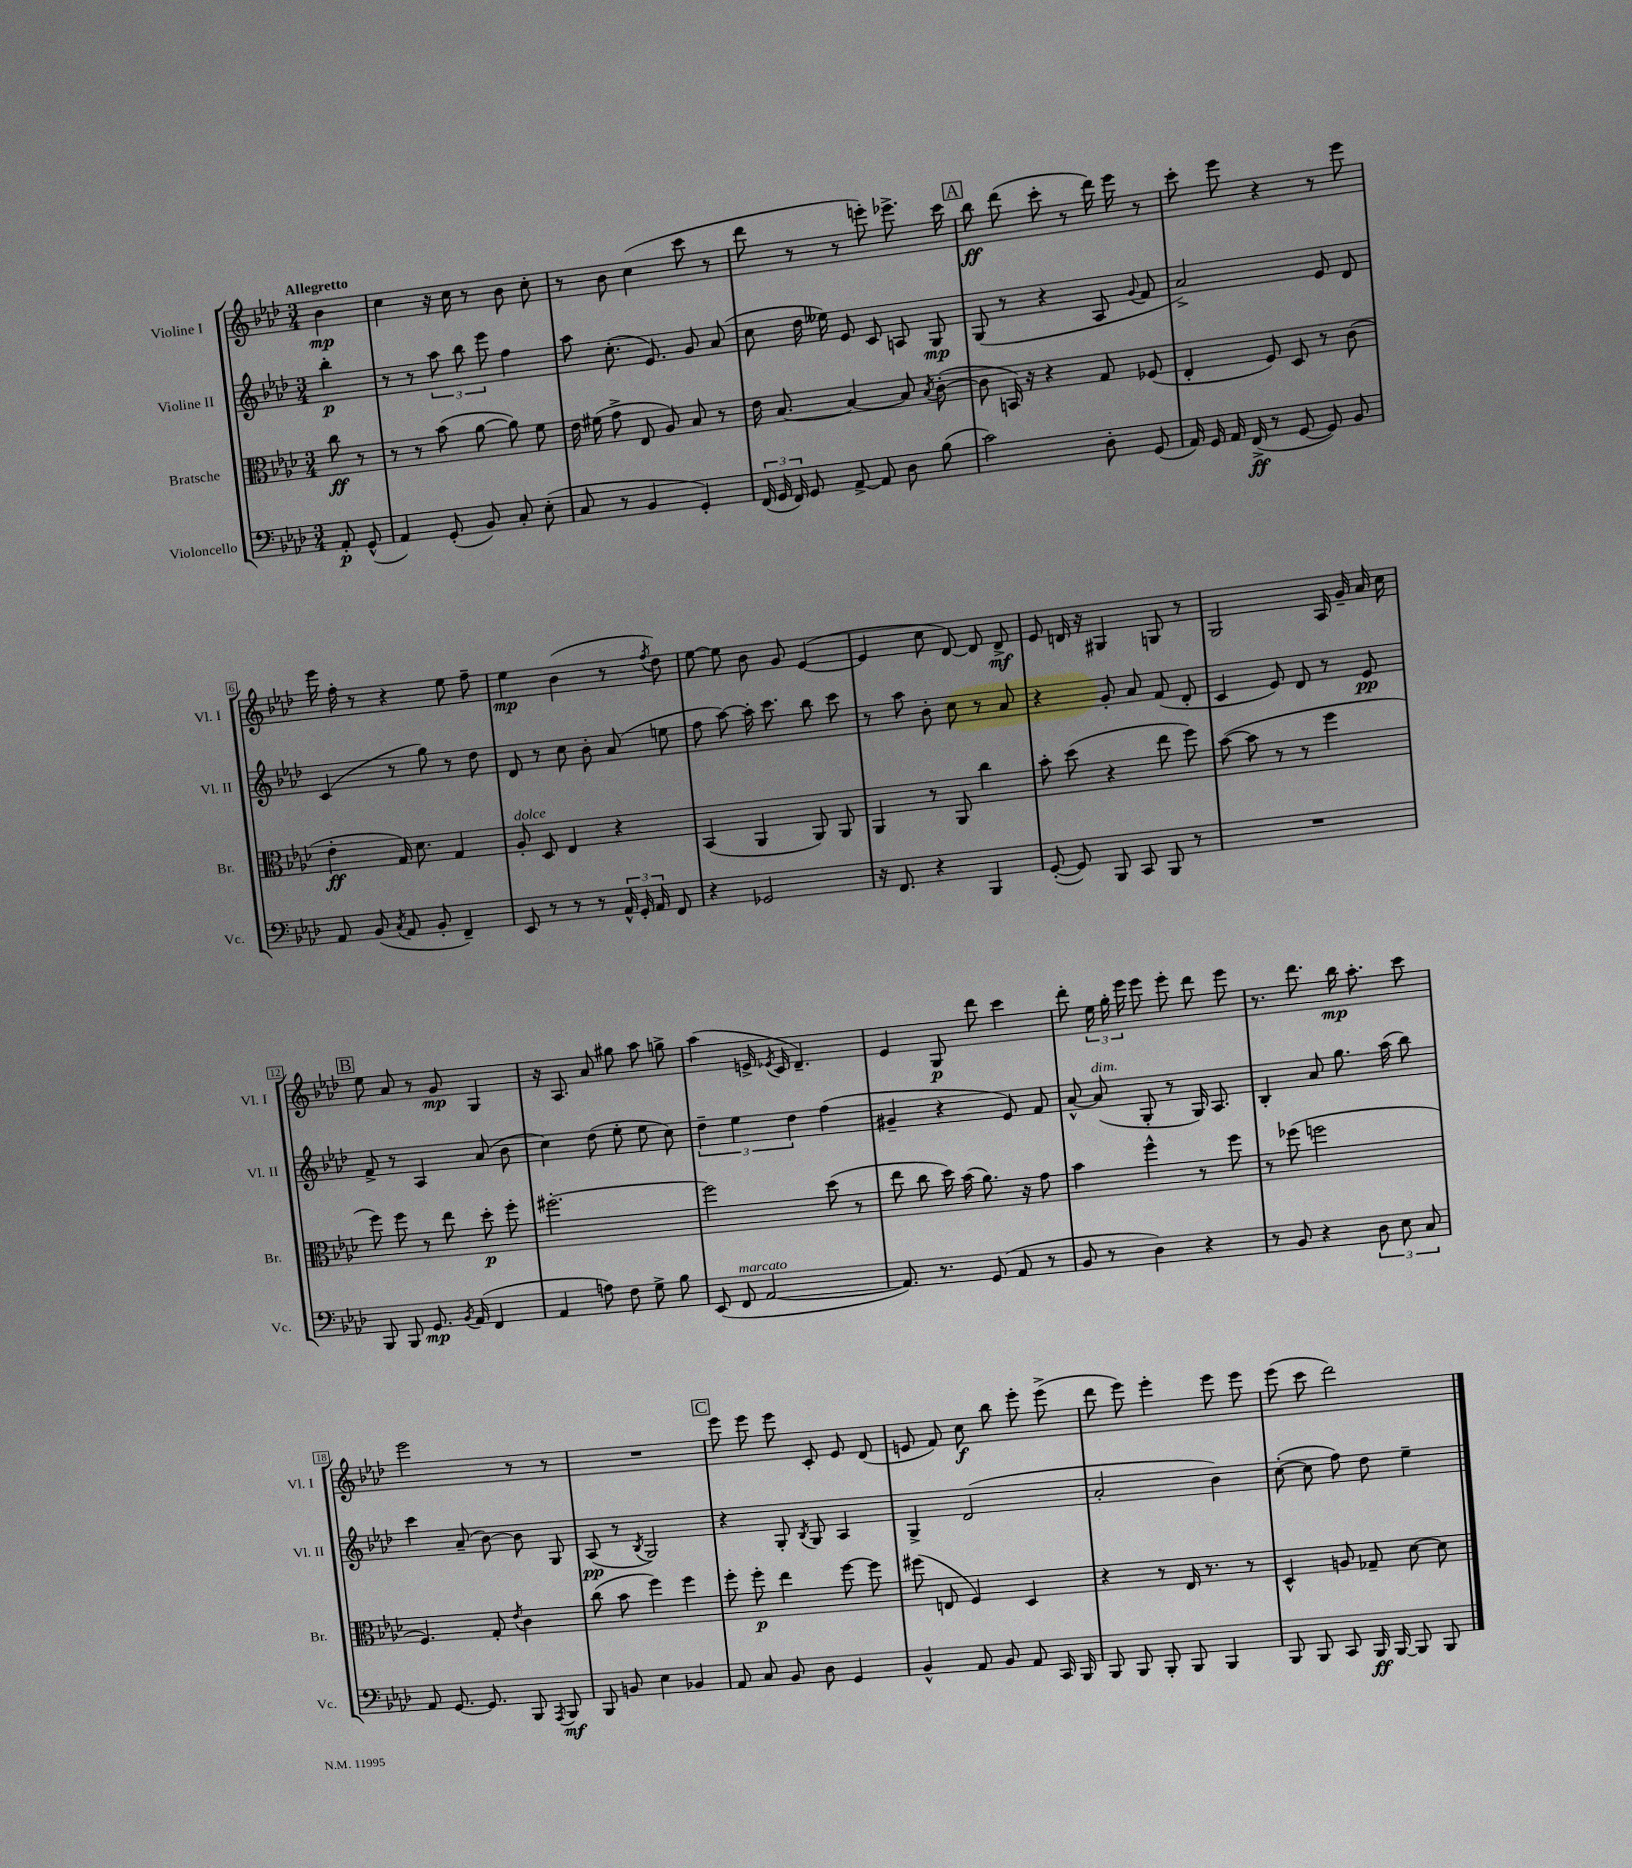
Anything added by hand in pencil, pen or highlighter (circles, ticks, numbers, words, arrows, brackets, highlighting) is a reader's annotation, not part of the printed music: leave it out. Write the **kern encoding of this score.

**kern	**dynam	**kern	**dynam	**kern	**dynam	**kern	**dynam
*part4	*part4	*part3	*part3	*part2	*part2	*part1	*part1
*staff4	*staff4	*staff3	*staff3	*staff2	*staff2	*staff1	*staff1
*I"Violoncello	*	*I"Bratsche	*	*I"Violine II	*	*I"Violine I	*
*I'Vc.	*	*I'Br.	*	*I'Vl. II	*	*I'Vl. I	*
*clefF4	*	*clefC3	*	*clefG2	*	*clefG2	*
*k[b-e-a-d-]	*	*k[b-e-a-d-]	*	*k[b-e-a-d-]	*	*k[b-e-a-d-]	*
*M3/4	*	*M3/4	*	*M3/4	*	*M3/4	*
=	=	=	=	=	=	=	=
!	!	!	!	!	!	!LO:TX:a:B:t=Allegretto	!
8AA-'/	p	8cc\	ff	4bb-'\	p	4b-\	mp
(8GG^^/	.	8r	.	.	.	.	.
=1	=1	=1	=1	=1	=1	=1	=1
4AA-/)	.	8r	.	8r	.	4cc\	.
.	.	8r	.	8r	.	.	.
(8GG'/	.	(8b-\	.	12aa-\	.	16r	.
.	.	.	.	.	.	16cc\	.
.	.	.	.	12bb-\	.	.	.
8BB-/)	.	[8a-\	.	.	.	8r	.
.	.	.	.	12eee-\	.	.	.
8C'/	.	8a-\])	.	4ff\	.	8b-\	.
(8E-'\	.	8f\	.	.	.	8cc'\	.
=2	=2	=2	=2	=2	=2	=2	=2
8C/	.	16e-\	.	8aa-\	.	8r	.
.	.	(16f#X\	.	.	.	.	.
8r	.	8g^\	.	(8.cc'\	.	8b-\	.
4BB-/	.	8E-/	.	.	.	(4cc\	.
.	.	.	.	8.e-/)	.	.	.
.	.	8A-/)	.	.	.	.	.
4GG'/)	.	8B-/	.	8g/	.	8ccc\	.
.	.	8r	.	(8a-/	.	8r	.
=3	=3	=3	=3	=3	=3	=3	=3
(24FF/	.	16e-\	.	8cc\	.	8ddd-\	.
24GG/	.	.	.	.	.	.	.
.	.	[8.B-/	.	.	.	.	.
24FF/)	.	.	.	.	.	.	.
8GG/	.	.	.	16dd-\	.	8r	.
.	.	.	.	16ee--X\)	.	.	.
[8AA-^/	.	4B-/_	.	8e-/	.	8r	.
8AA-/]	.	.	.	8c/	.	8eeen'\)	.
8D-\	.	8B-/]	.	8An/	.	8.eee-X^\	.
.	.	8qB-/	.	.	.	.	.
(8B-\	.	([8c'\	.	8G/	mp	.	.
.	.	.	.	.	.	16ccc\	.
!!LO:REH:place=s1:t=A
=4	=4	=4	=4	=4	=4	=4	=4
2c\)	.	8c\]	.	(8G/	.	8bb-\	ff
.	.	16BBn/)	.	8r	.	(8ddd-\	.
.	.	16r	.	.	.	.	.
.	.	4r	.	4r	.	8ccc'\	.
.	.	.	.	.	.	8r	.
8D-'\	.	8G/	.	8A-/	.	16ddd-\)	.
.	.	.	.	.	.	16eee-\	.
.	.	.	.	8qqg/	.	.	.
(8GG/	.	(8F-X/	.	8f/	.	8r	.
=5	=5	=5	=5	=5	=5	=5	=5
16AA-/)	.	4E-'/	.	2a-^/)	.	8ccc'\	.
16GG/	.	.	.	.	.	.	.
16AA-/	.	.	.	.	.	8eee-\	.
(16FF^/	ff	.	.	.	.	.	.
8r	.	8F/)	.	.	.	4r	.
[8GG/	.	8D-/	.	.	.	.	.
8GG/])	.	8r	.	8e-/	.	8r	.
8BB-/	.	(8c\	.	8d-/	.	8eee-\	.
!!LO:LB:g=z
=6	=6	=6	=6	=6	=6	=6	=6
8AA-/	.	4e-'\	ff	(4c/	.	16eee-\	.
.	.	.	.	.	.	16ff'\	.
(8BB-/	.	.	.	.	.	8r	.
8qC/	.	.	.	.	.	.	.
8AA-/	.	16G/)	.	8r	.	4r	.
.	.	8.d-\	.	.	.	.	.
8BB-'/	.	.	.	8gg\)	.	.	.
4FF~/)	.	4G/	.	8r	.	8ee-\	.
.	.	.	.	8dd-\	.	8ff~\	.
=7	=7	=7	=7	=7	=7	=7	=7
!	!	!LO:TX:a:i:t=dolce	!	!	!	!	!
8EE-/	.	8A-'/	.	8d-/	.	4ee-\	mp
8r	.	8D-/	.	8r	.	.	.
8r	.	4E-/	.	8cc\	.	(4b-\	.
8r	.	.	.	8b-'\	.	.	.
24AA-^^/	.	4r	.	(8a-/	.	8r	.
24GG'/	.	.	.	.	.	.	.
24AA-/	.	.	.	.	.	.	.
.	.	.	.	.	.	8qff/	.
8FF/	.	.	.	8een\	.	8dd-\)	.
=8	=8	=8	=8	=8	=8	=8	=8
4r	.	(4BB-/	.	8ff\	.	[8ee-\	.
.	.	.	.	[8aa-\)	.	8ee-\]	.
2GG-X/	.	4AA-/	.	16aa-'\]	.	8b-\	.
.	.	.	.	8.ccc\	.	.	.
.	.	.	.	.	.	8g/	.
.	.	8AA-/)	.	8bb-\	.	([4e-/	.
.	.	8AA-/	.	8ccc\	.	.	.
=9	=9	=9	=9	=9	=9	=9	=9
16r	.	4AA-/	.	8r	.	4e-/]	.
8.FF/	.	.	.	.	.	.	.
.	.	.	.	8aa-\	.	.	.
4r	.	8r	.	8b-'\	.	8cc\	.
.	.	8AA-/	.	8cc\	.	[8d-/)	.
4BBB-/	.	4cc\	.	8r	.	8d-/]	.
.	.	.	.	8a-/	.	8d-^/	mf
=10	=10	=10	=10	=10	=10	=10	=10
([8GG'/	.	8b-'\	.	4r	.	8e-/	.
8GG/])	.	(8dd-\	.	.	.	16dn/	.
.	.	.	.	.	.	16r	.
8BBB-/	.	4r	.	8g'/	.	4G#X/	.
8CC/	.	.	.	8a-/	.	.	.
8BBB-/	.	8ee-\	.	(8f/	.	8Gn/	.
8r	.	8ff\)	.	8d-'/	.	8r	.
=11	=11	=11	=11	=11	=11	=11	=11
2.r	.	([8b-\	.	4c/	.	2G/	.
.	.	8b-\]	.	.	.	.	.
.	.	8r	.	8e-/)	.	.	.
.	.	8r	.	8d-/	.	.	.
.	.	4ff\	.	8r	.	16A-/	.
.	.	.	.	.	.	16g~/	.
.	.	.	.	8e-/	pp	16a-/	.
.	.	.	.	.	.	16cc\	.
!!LO:LB:g=z
!!LO:REH:place=s1:t=B
=12	=12	=12	=12	=12	=12	=12	=12
8BBB-/	.	8ff\)	.	8f^/	.	8ee-\	.
8BBB-/	.	8ff\	.	8r	.	8a-/	.
8.GG/	mp	8r	.	4A-/	.	8r	.
.	.	8ee-\	.	.	.	8g/	mp
8qBB-/	.	.	.	.	.	.	.
(16AA-/	.	.	.	.	.	.	.
4FF/	.	8dd-'\	p	(8a-/	.	4G/	.
.	.	8ff'\	.	8b-\	.	.	.
=13	=13	=13	=13	=13	=13	=13	=13
4AA-/	.	[2.ff#X'\	.	4cc\)	.	16r	.
.	.	.	.	.	.	8.A-/	.
8An\)	.	.	.	(8dd-\	.	8a-/	.
8F\	.	.	.	8ee-'\	.	8gg#X\	.
8G^\	.	.	.	8ee-\	.	8aa-\	.
8B-\	.	.	.	8cc\)	.	8ggn^\	.
=14	=14	=14	=14	=14	=14	=14	=14
(8EE-/	.	2ff#\]	.	6dd-~\	.	(4aa-\	.
!LO:TX:a:i:t=marcato	!	!	!	!	!	!	!
8FF/	.	.	.	.	.	.	.
.	.	.	.	6ee-\	.	.	.
[2AA-/	.	.	.	.	.	16en^/	.
.	.	.	.	.	.	8qe-X/	.
.	.	.	.	.	.	16c/	.
.	.	.	.	6dd-\	.	.	.
.	.	.	.	.	.	4.d-~/)	.
.	.	(8dd-\	.	(4ff\	.	.	.
.	.	8r	.	.	.	.	.
=15	=15	=15	=15	=15	=15	=15	=15
8.AA-/])	.	8ee-\	.	4g#X~/	.	4e-/	.
.	.	8cc\	.	.	.	.	.
8.r	.	.	.	.	.	.	.
.	.	16dd-\)	.	4r	.	8G/	p
.	.	(16b-\	.	.	.	.	.
(8GG/	.	8.a-\)	.	.	.	8ddd-\	.
8AA-/	.	.	.	8e-/)	.	4ccc\	.
.	.	16r	.	.	.	.	.
8r	.	8g\	.	8f/	.	.	.
=16	=16	=16	=16	=16	=16	=16	=16
8BB-/	.	4b-\	.	[8a-^^/	.	8ddd-'\	.
!	!	!	!	!LO:TX:a:i:t=dim.	!	!	!
8r	.	.	.	(8a-/]	.	24ee-\	.
.	.	.	.	.	.	24gg'\	.
.	.	.	.	.	.	24eee-\	.
4D-\)	.	4ff^^\	.	8G'/	.	8eee-\	.
.	.	.	.	8r	.	8eee-'\	.
4r	.	8r	.	16G/)	.	8ddd-\	.
.	.	.	.	8.A-/	.	.	.
.	.	8ff\	.	.	.	8eee-\	.
=17	=17	=17	=17	=17	=17	=17	=17
8r	.	8r	.	4B-'/	.	8.r	.
8BB-/	.	(8ff-X\	.	.	.	.	.
.	.	.	.	.	.	8.ddd-\	.
4r	.	2ffn\	.	8a-/	.	.	.
.	.	.	.	8.gg\	.	16bb-\	mp
.	.	.	.	.	.	8.aa-'\	.
12D-\	.	.	.	.	.	.	.
.	.	.	.	(16aa-\	.	.	.
12E-\	.	.	.	.	.	.	.
.	.	.	.	8bb-\)	.	8ccc\	.
12C/	.	.	.	.	.	.	.
!!LO:LB:g=z
=18	=18	=18	=18	=18	=18	=18	=18
8AA-/	.	4.F/)	.	4ccc\	.	2eee-\	.
[8.GG/	.	.	.	.	.	.	.
.	.	.	.	(8a-~/	.	.	.
8.GG/]	.	.	.	.	.	.	.
.	.	8G'/	.	[8b-\)	.	.	.
.	.	8qe-/	.	.	.	.	.
8BBB-/	.	4c\	.	8b-\]	.	8r	.
8qAAA-/	.	.	.	.	.	.	.
8BBB-/	mf	.	.	8G/	.	8r	.
=19	=19	=19	=19	=19	=19	=19	=19
8BBB-/	.	(8cc\	.	(8A-/	pp	2.r	.
8BBn/	.	8b-\	.	8r	.	.	.
.	.	.	.	8qB-/	.	.	.
4E-\	.	4ff\)	.	2G/)	.	.	.
4BB-X/	.	4ff\	.	.	.	.	.
!!LO:REH:place=s1:t=C
=20	=20	=20	=20	=20	=20	=20	=20
8AA-/	.	8ff'\	.	4r	.	8eee-\	.
8C/	.	8ff'\	p	.	.	8eee-\	.
8BB-/	.	4ee-\	.	8G'/	.	8eee-\	.
.	.	.	.	8qB-/	.	.	.
8D-\	.	.	.	8G/	.	8c'/	.
4GG/	.	[8ff\	.	4A-/	.	8e-/	.
.	.	8ff\]	.	.	.	(8d-/	.
=21	=21	=21	=21	=21	=21	=21	=21
4BB-^^/	.	(8ff#X\	.	4G^/	.	8en/	.
.	.	8En/	.	.	.	8f/)	.
8AA-/	.	4F/)	.	(2d-/	.	8cc\	f
8BB-/	.	.	.	.	.	8bb-\	.
8AA-/	.	4D-/	.	.	.	8eee-'\	.
16CC/	.	.	.	.	.	(8eee-^\	.
16BBB-/	.	.	.	.	.	.	.
=22	=22	=22	=22	=22	=22	=22	=22
8BBB-/	.	4r	.	2a-'/	.	8ddd-\	.
8BBB-/	.	.	.	.	.	8eee-\)	.
8BBB-'/	.	8r	.	.	.	4eee-'\	.
8BBB-/	.	16E-/	.	.	.	.	.
.	.	8.r	.	.	.	.	.
4BBB-/	.	.	.	4b-\)	.	8eee-\	.
.	.	8r	.	.	.	8eee-\	.
=23	=23	=23	=23	=23	=23	=23	=23
8BBB-/	.	4D-^^/	.	([8cc'\	.	(8eee-\	.
8BBB-/	.	.	.	8cc\]	.	8ccc\	.
8CC/	.	8An/	.	8ff\)	.	2ddd-\)	.
16BBB-/	ff	8G-X~/	.	8dd-\	.	.	.
[16BBB-/	.	.	.	.	.	.	.
8BBB-/]	.	[8d-\	.	4ee-~\	.	.	.
8BBB-/	.	8d-\]	.	.	.	.	.
==	==	==	==	==	==	==	==
*-	*-	*-	*-	*-	*-	*-	*-
